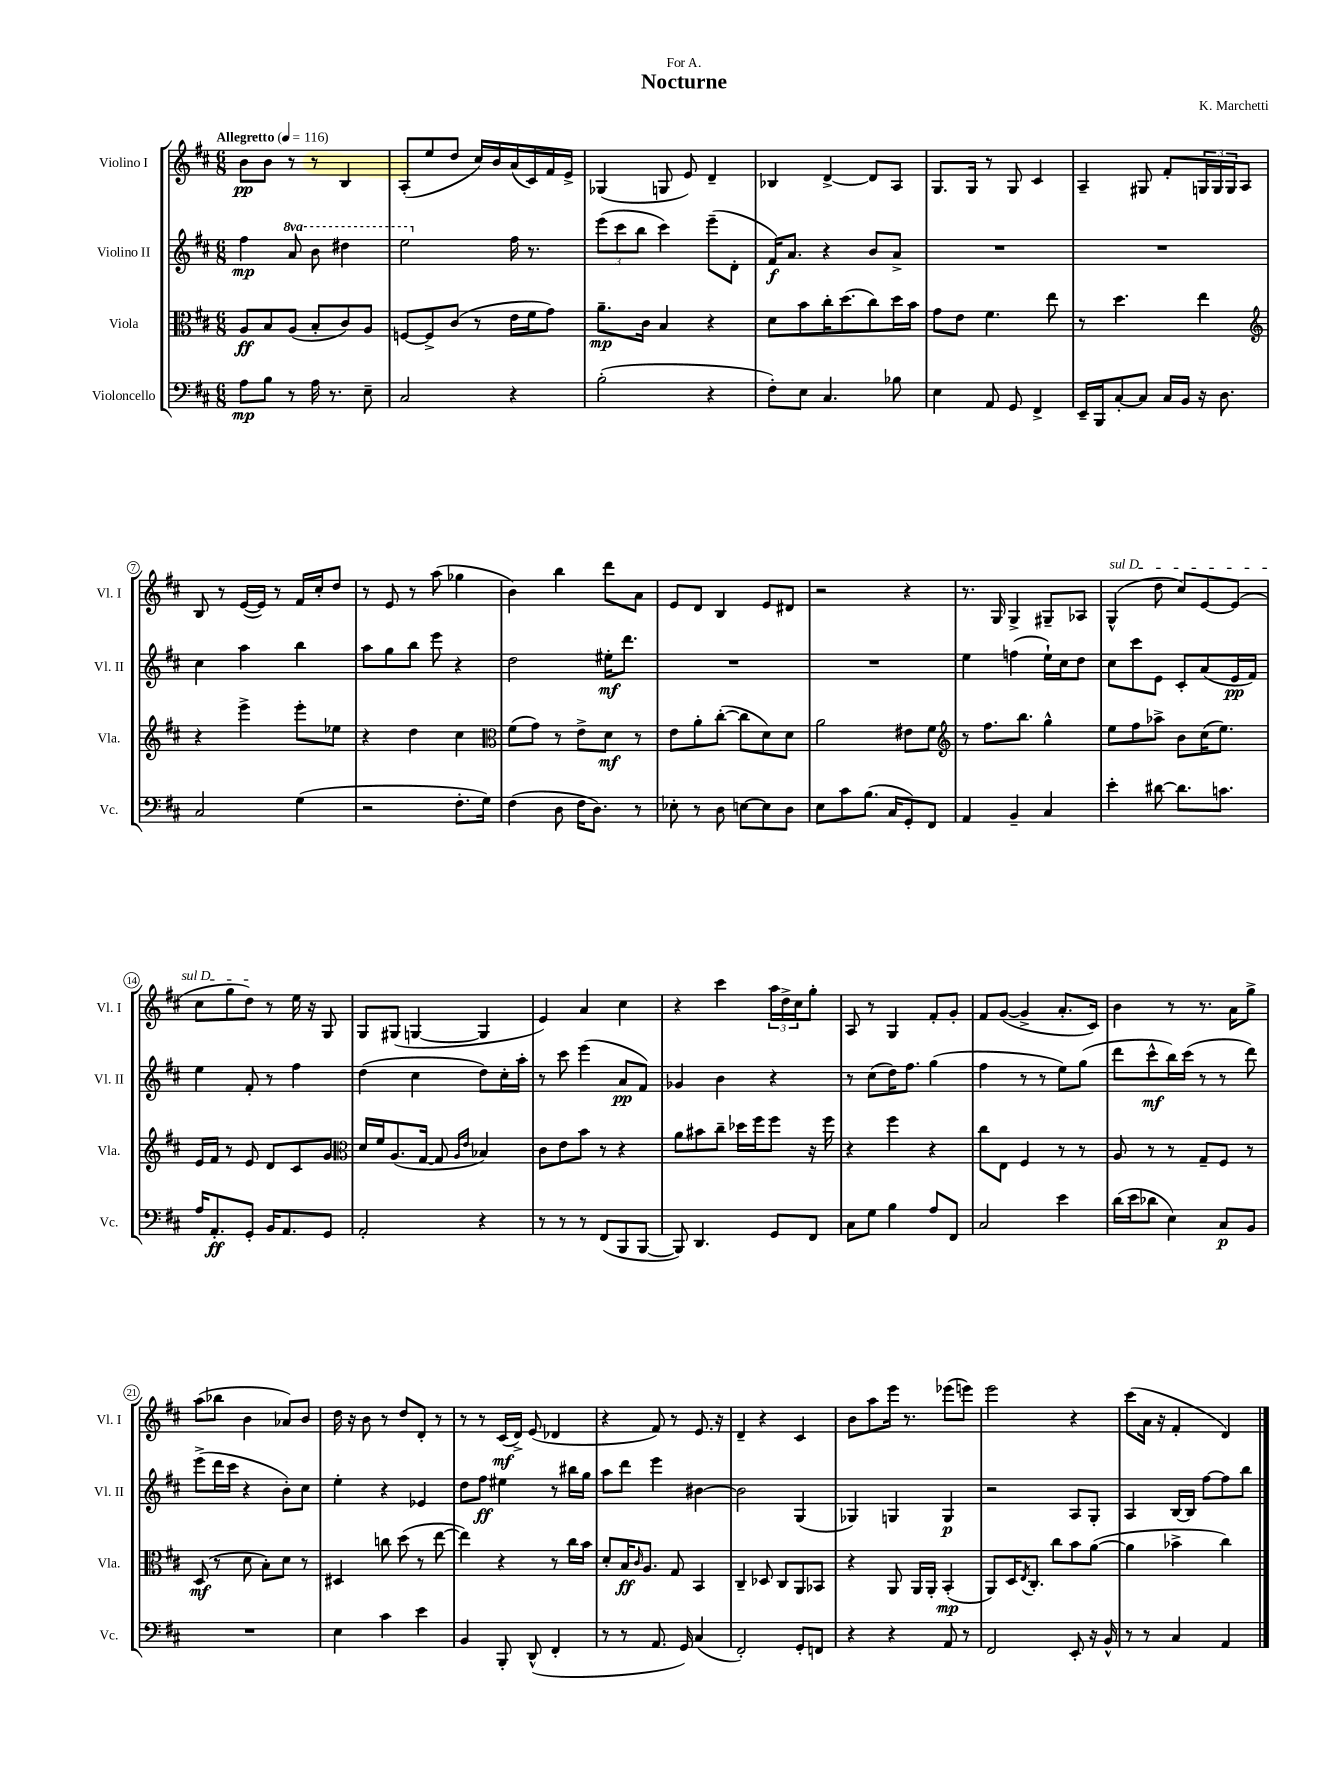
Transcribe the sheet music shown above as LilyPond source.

\header { title = "Nocturne" composer = "K. Marchetti" dedication = "For A." }
<<
\new StaffGroup <<
\new Staff = "s0" \with { instrumentName = "Violino I" shortInstrumentName = "Vl. I" } {
    \clef treble \key d \major \numericTimeSignature \time 6/8 \tempo "Allegretto" 4 = 116
    b'8\pp b'8 r8 r8 b4 |
    a8-.( e''8 d''8 cis''16) b'16 a'16( cis'16) fis'16 e'16-> |
    ges4( g8 e'8) d'4-- |
    bes4 d'4~-> d'8 a8 |
    g8. g16 r8 g8 cis'4 |
    a4-- gis8 fis'8-. \tuplet 3/2 { g16 g16 g16 } a8 |
    b8 r8 e'16~( e'16) r8 fis'16 cis''16-. d''8 |
    r8 e'8 r8 a''8( ges''4 |
    b'4) b''4 d'''8 a'8 |
    e'8 d'8 b4 e'8 dis'8 |
    r2 r4 |
    r8. g16 g4-> gis8-- aes8 |
    \once \override TextSpanner.bound-details.left.text = \markup { \italic "sul D" } g4-^\startTextSpan( d''8 cis''8) e'8~ e'8( |
    cis''8 g''8 d''8\stopTextSpan) r8 e''16 r16 g8 |
    g8 gis8( g4~ g4 |
    e'4) a'4 cis''4 |
    r4 cis'''4 \tuplet 3/2 { a''16 d''16-> cis''16 } g''8-. |
    a8 r8 g4 fis'8-. g'8-. |
    fis'8 g'8~( g'4-> a'8.-. cis'16) |
    b'4 r8 r8. a'16 g''8-> |
    a''8( bes''8 b'4 aes'8) b'8 |
    d''16 r16 b'8 r8 d''8 d'8-. r8 |
    r8 r8 cis'16\mf( d'16->) e'8( des'4 |
    r4 fis'8) r8 e'8. r16 |
    d'4-- r4 cis'4 |
    b'8 a''8 e'''16 r8. ees'''8( e'''8) |
    e'''2 r4 |
    cis'''8( a'16 r16 fis'4-. d'4) \bar "|." |
}
\new Staff = "s1" \with { instrumentName = "Violino II" shortInstrumentName = "Vl. II" } {
    \clef treble \key d \major \numericTimeSignature \time 6/8 \set Staff.ottavationMarkups = #ottavation-simple-ordinals
    fis''4\mp \ottava #1 a''8 b''8 dis'''4 |
    e'''2 \ottava #0 fis''16 r8. |
    \tuplet 3/2 { e'''8( cis'''8 b''8 } cis'''4) e'''8--( d'8-. |
    fis'16\f) a'8. r4 b'8 a'8-> |
    R2. |
    R2. |
    cis''4 a''4 b''4 |
    a''8 g''8 b''8 e'''8 r4 |
    d''2 eis''16-.\mf d'''8. |
    R2. |
    R2. |
    e''4 f''4( e''16-!) cis''16 d''8 |
    cis''8 cis'''8 e'8 cis'8-. a'8( e'16\pp fis'16) |
    e''4 fis'8-. r8 fis''4 |
    d''4( cis''4 d''8) cis''16-. a''16-. |
    r8 cis'''8 e'''4( a'8\pp fis'8) |
    ges'4 b'4 r4 |
    r8 cis''8( d''16) fis''8. g''4( |
    fis''4 r8 r8 e''8) g''8( |
    d'''8 cis'''8-^\mf b''16) cis'''16( r8 r8 d'''8) |
    e'''8->( d'''16 cis'''16 r4 b'8-.) cis''8 |
    e''4-. r4 ees'4 |
    d''8 fis''8\ff eis''4 r8 bis''16 g''16 |
    a''8 d'''8 e'''4 bis'4~ |
    bis'2 g4( |
    ges4) g4 g4\p |
    r2 a8 g8-. |
    a4 b16~ b16 fis''8~ fis''8 b''8 \bar "|." |
}
\new Staff = "s2" \with { instrumentName = "Viola" shortInstrumentName = "Vla." } {
    \clef alto \key d \major \numericTimeSignature \time 6/8
    a8\ff b8 a8( b8-. cis'8) a8 |
    f8~ f8-> cis'8( r8 e'16 fis'16 g'8) |
    a'8.--\mp cis'16 b4 r4 |
    d'8 b'8 cis''16-. d''8.( cis''8) d''16 b'16 |
    g'8 e'8 fis'4. e''8 |
    r8 d''4. e''4 |
    \clef treble r4 e'''4-> e'''8-. ees''8 |
    r4 d''4 cis''4 |
    \clef alto fis'8( g'8) r8 e'8-> d'8\mf r8 |
    e'8 a'8-. cis''8~-.( cis''8 d'8) d'8 |
    a'2 eis'8 fis'8 |
    \clef treble r8 fis''8. b''8. g''4-^ |
    e''8 fis''8 aes''8-> b'8 cis''16( e''8.) |
    e'16 fis'16 r8 e'8 d'8 cis'8 g'8 |
    \clef alto d'16 fis'16 a8.( g16~ g8 \grace { a16 e'16 } bes4) |
    cis'8 e'8 b'8 r8 r4 |
    a'8 bis'8 cis''8-- des''16 fis''16 fis''8 r16 fis''16 |
    r4 fis''4 r4 |
    cis''8 e8 fis4 r8 r8 |
    a8 r8 r8 g8-- fis8 r8 |
    d8\mf( r8 d'8 b8-.) d'8 r8 |
    dis4 c''8 d''8( r8 e''8~ |
    e''4) r4 r8 cis''16 b'16 |
    d'8-. b16\ff \grace { cis'16 } a8. g8 b,4 |
    cis4-- des8 cis8 a,8 bes,8 |
    r4 a,8 a,16 a,16-. b,4-.\mp( |
    a,8) d16 \acciaccatura { e8 } cis8.-. cis''8 b'8 a'8~( |
    a'4 bes'4-> cis''4) \bar "|." |
}
\new Staff = "s3" \with { instrumentName = "Violoncello" shortInstrumentName = "Vc." } {
    \clef bass \key d \major \numericTimeSignature \time 6/8
    a8\mp b8 r8 a16 r8. e8-- |
    cis2 r4 |
    b2-.( r4 |
    fis8-.) e8 cis4. bes8 |
    e4 a,8 g,8 fis,4-> |
    e,16-- b,,16 cis8~-. cis8 cis16 b,16 r16 d8. |
    cis2 g4( |
    r2 fis8.-. g16) |
    fis4( d8 fis16 d8.) r8 |
    ees8-. r8 d8 e8~ e8 d8 |
    e8 cis'8 b8.( cis16 g,8-.) fis,8 |
    a,4 b,4-- cis4 |
    e'4-. dis'8~ dis'8. c'8. |
    a16 a,8.-.\ff g,8-. b,16 a,8. g,8 |
    a,2-. r4 |
    r8 r8 r8 fis,8( b,,8 b,,8~ |
    b,,8) d,4. g,8 fis,8 |
    cis8 g8 b4 a8 fis,8 |
    cis2 e'4 |
    d'16( e'16 des'8 e4) cis8\p b,8 |
    R2. |
    e4 cis'4 e'4 |
    b,4 b,,8-. d,8-^( fis,4-. |
    r8 r8 a,8. g,16) cis4( |
    fis,2-.) g,8-. f,8 |
    r4 r4 a,8 r8 |
    fis,2 e,8-. r16 b,16-^ |
    r8 r8 cis4 a,4 \bar "|." |
}
>>
>>
\layout { \context { \Score \override BarNumber.stencil = #(make-stencil-circler 0.1 0.3 ly:text-interface::print) } }
